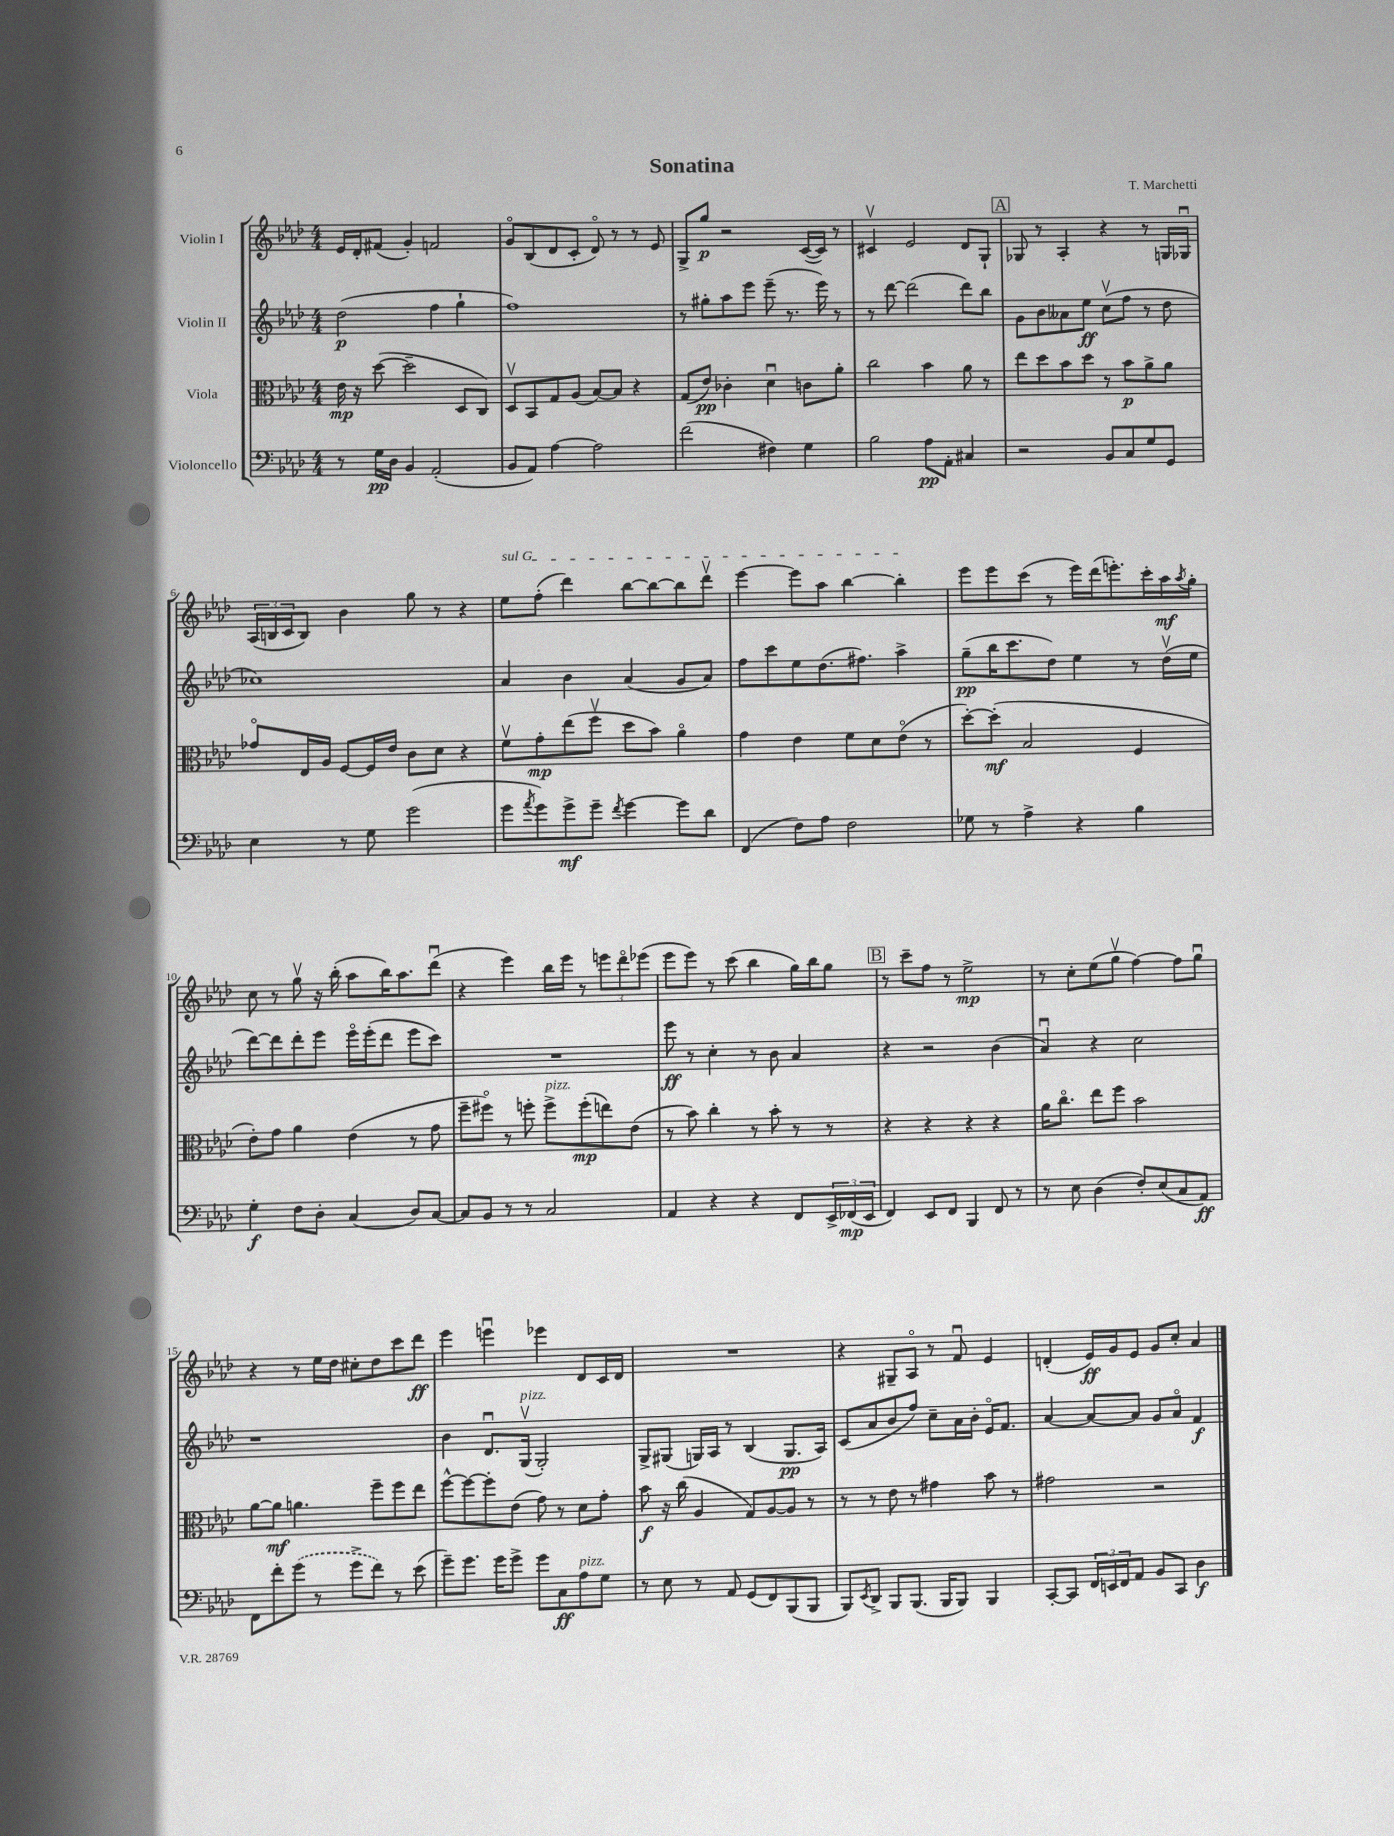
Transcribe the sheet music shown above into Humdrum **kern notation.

**kern	**kern	**kern	**kern
*staff4	*staff3	*staff2	*staff1
*clefF4	*clefC3	*clefG2	*clefG2
*k[b-e-a-d-]	*k[b-e-a-d-]	*k[b-e-a-d-]	*k[b-e-a-d-]
*M4/4	*M4/4	*M4/4	*M4/4
8r	16e-	(2dd-	16e-
.	16r	.	16d-'
16G	([8dd-	.	(8f#
16D-	.	.	.
4BB-	2dd-~]	.	4g')
(2AA-'	.	4ff	2f
.	8D-	4gg`	.
.	8C)	.	.
=	=	=	=
8BB-	8D-v	1ff)	8go
8AA-)	8BB-	.	(8B-
[4A-	8G	.	8d-
.	(8A-	.	8c'
2A-]	[8B-)	.	8d-o)
.	8B-]	.	8r
.	4r	.	8r
.	.	.	8e-
=	=	=	=
(2f	(8G	8r	8G^
.	8e-)	8gg#'	8gg
.	4c-'	8aa-	2r
.	.	8eee-	.
4F#)	4d-u	(8eee-~	.
.	.	8.r	.
4G	8c	.	([16c
.	.	16eee-)	16c])
.	8a-'	8r	8r
=	=	=	=
2B-	2cc	8r	4c#v
.	.	[8ddd-	.
.	.	(2ddd-]	2e-
8A-	4b-	.	.
8AA-'	.	.	.
4C#	8a-	8ddd-)	8d-
.	8r	8bb-	8G`
=	=	=	=
2r	8ee-	8g	8G-
.	8dd-	8b-	8r
.	8b-	8a--	4A-'
.	8dd-	8ee-	.
8BB-	8r	(8ccv	4r
8C	8b-	8ff	.
8G	8a-^	8r	8r
8GG	8a-	8dd-	16G
.	.	.	16G-u
=	=	=	=
4E-	8g-o	1cc-)	(24A-
.	.	.	24B
.	.	.	24c
.	16E-	.	8B)
.	16A-	.	.
8r	[8F	.	4b-
8G	16F]	.	.
.	16e-	.	.
(2g	8c	.	8gg
.	8d-	.	8r
.	4r	.	4r
=	=	=	=
8g	8fv	4a-	8ee-
8qa-	.	.	.
8g)	8g'	.	(8ff'
8g^	(8ee-	4b-	4ddd-)
8g~	8ffv	.	.
8qf	.	.	.
[4g	8dd-	(4a-	[8bb-
.	8b-)	.	8bb-_
8g]	4a-o	8g	8bb-]
8d-	.	8a-)	8ddd-v
=	=	=	=
(4FF	4g	8ff	[4eee-
.	.	8ccc	.
8F)	4e-	8ee-	8eee-]
8A-	.	(8.dd-	8aa-
2F	8f	.	[4bb-
.	.	8.ff#)	.
.	8d-	.	.
.	(8e-o	4aa-^	4bb-']
.	8r	.	.
=	=	=	=
8G-	[8dd-')	(8gg~	8eee-
8r	(8dd-']	16bb-	8eee-
.	.	8.ccc	.
4A-^	2B-	.	(8ccc
.	.	8dd-)	8r
4r	.	4ee-	16eee-)
.	.	.	(16ddd-
.	.	.	8.eee')
4B-	4F	8r	.
.	.	.	16ccc'
.	.	(16dd-v	16aa-
.	.	.	8qaa-
.	.	16ee-	16gg'
=	=	=	=
4G'	8e-')	[8ddd-)	8cc
.	8g	8ddd-]	8r
8F	4a-	8ddd-'	8ggv
8D-'	.	8eee-	16r
.	.	.	(16bb-'
(4C	(4e-	16eee-o	8aa-
.	.	(16eee-'	.
.	.	8ddd-	16bb-)
.	.	.	8.aa-
8D-)	8r	8eee-	.
[8C	8g	8ccc)	(8ddd-u
=	=	=	=
8C]	8ff~	1r	4r
8BB-	8ff#o)	.	.
8r	8r	.	4eee-)
8r	8ff'	.	.
2C	8ff^	.	16bb-
.	.	.	16eee-
.	(8ff'	.	8r
.	8ee)	.	12eee
.	.	.	12ddd-o
.	(8e-	.	.
.	.	.	(12eee-
=	=	=	=
4AA-	8r	8eee-	8eee-
.	8b-)	8r	8eee-)
4r	4cc'	4cc'	8r
.	.	.	(8ccc
4r	8r	8r	4bb-
.	8b-'	8b-	.
8FF	8r	4a-	16gg)
.	.	.	16bb-
24EE-^	8r	.	8gg
(24FF-	.	.	.
24EE-	.	.	.
=	=	=	=
4FF)	4r	4r	8r
.	.	.	8ccc~
8EE-	4r	2r	8ff
8FF	.	.	8r
4BBB-	4r	.	2ee-^
8FF	4r	(4b-	.
8r	.	.	.
=	=	=	=
8r	16a-	4a-u)	8r
.	8.cco	.	.
8E-	.	.	8cc'
(4D-	8ee-	4r	(8ee-
.	8ff	.	8ggv
8F')	2b-	2cc	[4ff)
(8E-	.	.	.
8C	.	.	8ff]
8AA-)	.	.	8ggu
=	=	=	=
8FF	[8a-	1r	4r
8f'	8a-]	.	.
(8g	4.a	.	8r
8r	.	.	16ee-
.	.	.	16dd-
8g^	.	.	8cc#'
8f)	8ff~	.	8dd-
8r	8ff	.	8ccc
(8e-	8ee-	.	8ddd-
=	=	=	=
8g~)	[8ff^^	4b-	4eee-
8.g	8ff_	.	.
.	8ff']	8.d-u	4eeeu
16g	.	.	.
8g^	(8e-	.	.
.	.	(16Gv	.
8g	8g)	2G')	4eee-
8C	8r	.	.
8A-	8d-	.	8d-
8G	8g'	.	16c
.	.	.	16d-
=	=	=	=
8r	8b-	8G^	1r
8E-	16r	(8G#	.
.	(16cc	.	.
8r	4A-	16G)	.
.	.	16A-	.
8AA-	.	8r	.
(8GG	8G)	(4B-	.
8FF)	[8A-	.	.
(8BBB-	8A-]	8.G	.
8BBB-	8r	.	.
.	.	16A-)	.
=	=	=	=
8BBB-)	8r	(8c	4r
8qEE-	.	.	.
8DD-^	8r	8a-	.
8BBB-	8e-	8b-	8G#~
(8.BBB-	8r	8ff)	8A-o
.	4g#	8cc~	8r
16BBB-	.	.	.
8BBB-)	.	16a-	8fu
.	.	16b-'	.
4BBB-	8b-	16e-o	4e-
.	.	8.f	.
.	8r	.	.
=	=	=	=
[8CC'	2g#	[4a-	(4d'
8CC]	.	.	.
24FF	.	8a-_	16e-)
24EE	.	.	.
.	.	.	16g
24FF	.	.	.
8AA-	.	8a-]	8e-
8BB-	2r	8g	8g
8CC	.	8a-o	8cc'
4D-	.	4f	4a-
==	==	==	==
*-	*-	*-	*-
